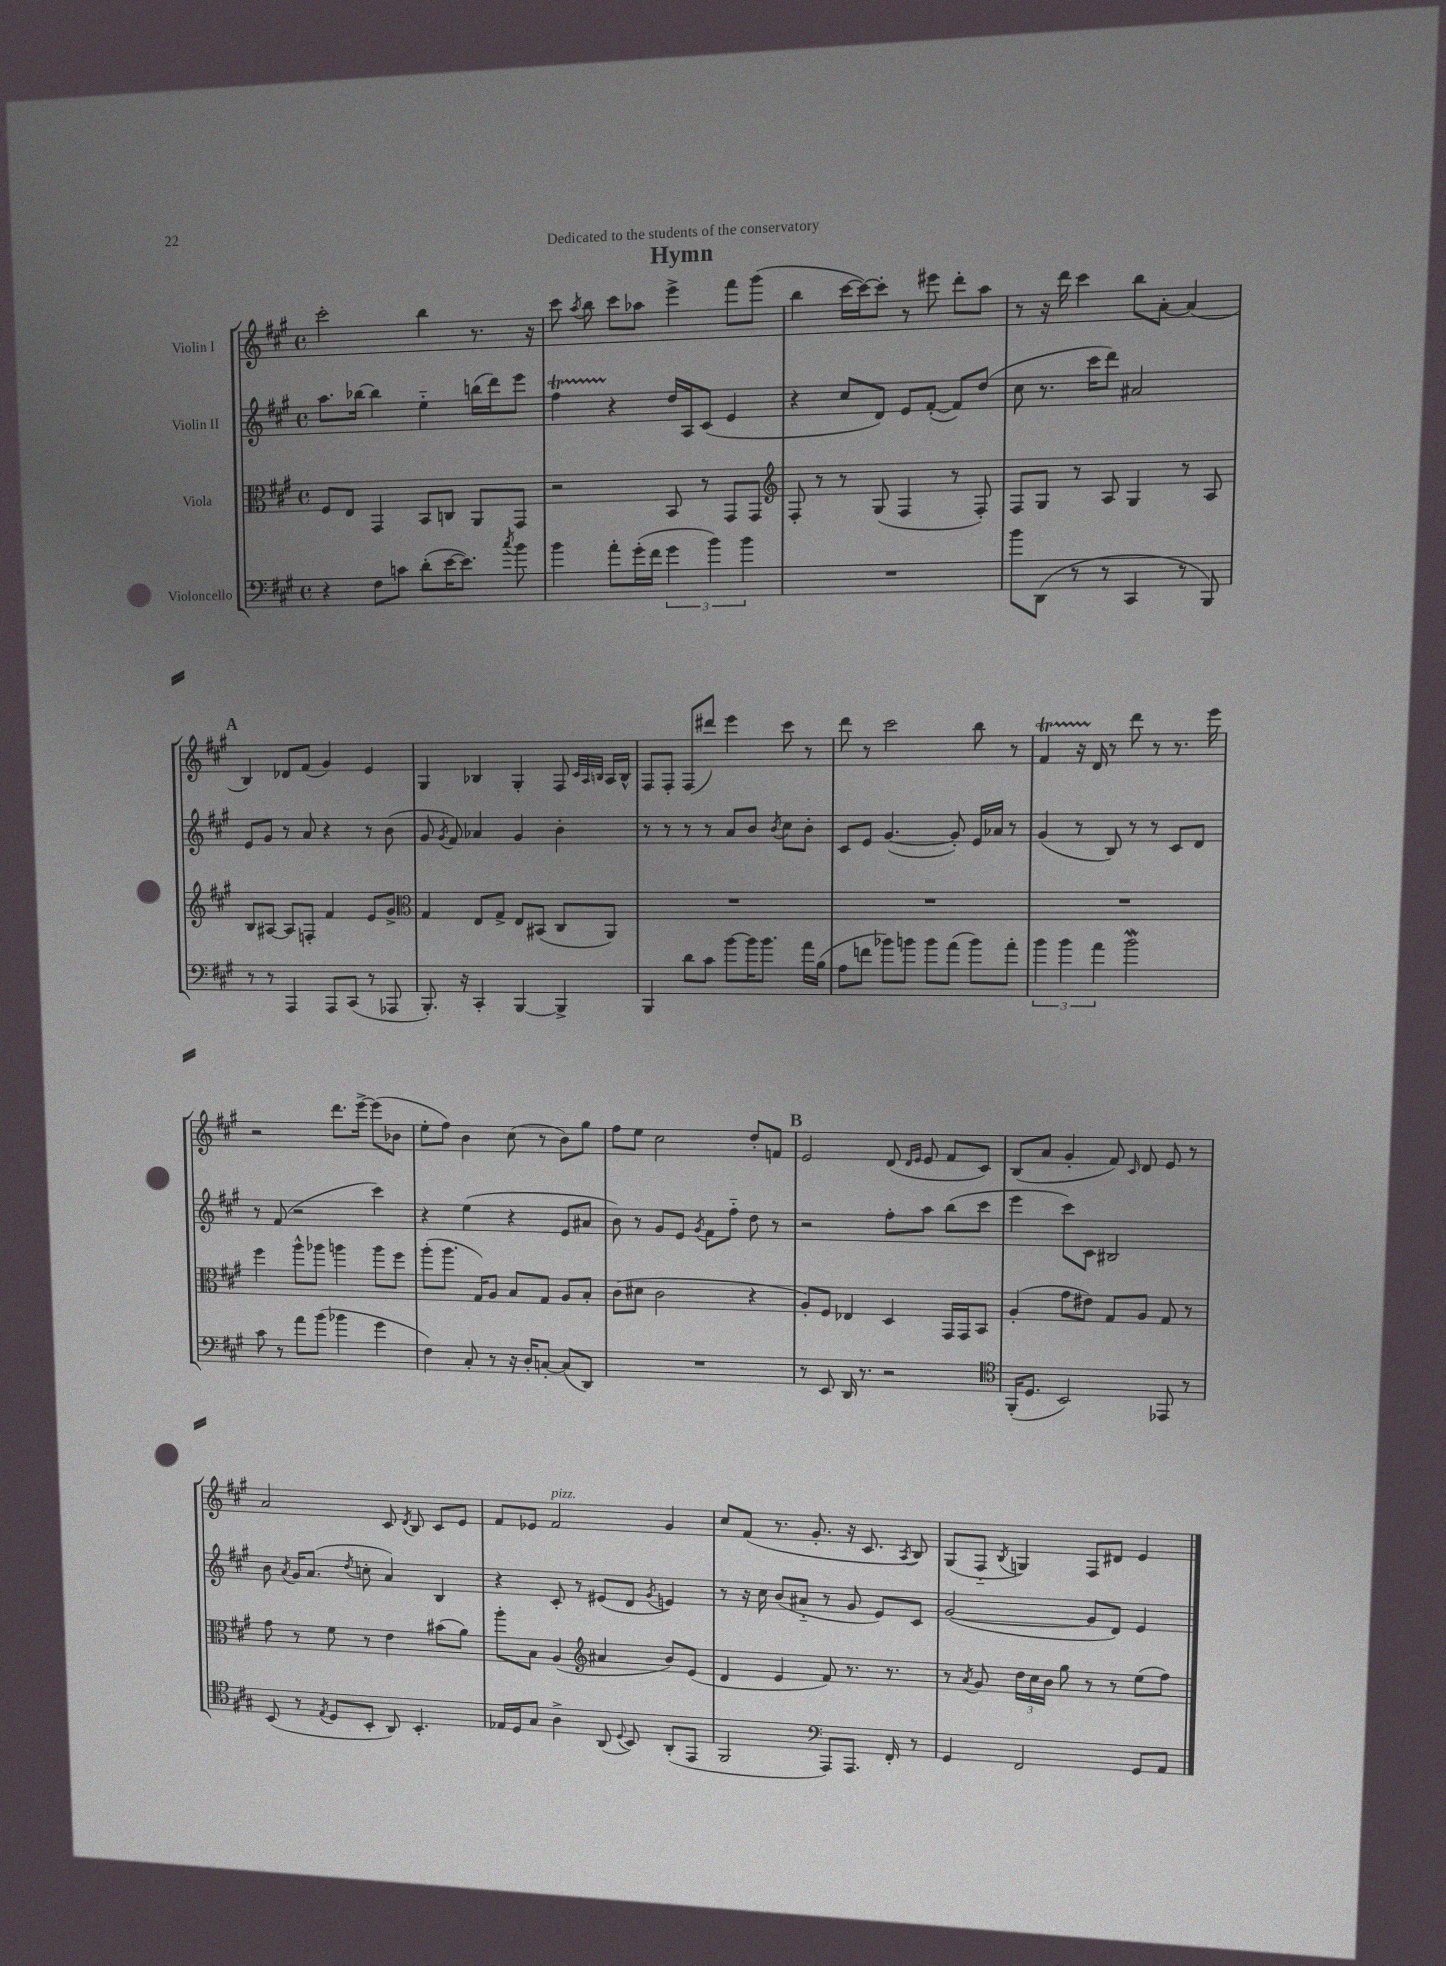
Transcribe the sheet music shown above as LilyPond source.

\header { title = "Hymn" dedication = "Dedicated to the students of the conservatory" }
<<
\new StaffGroup <<
\new Staff = "s0" \with { instrumentName = "Violin I" } {
    \clef treble \key a \major \defaultTimeSignature \time 4/4
    \autoBeamOff cis'''2-. b''4 r8. r16 |
    cis'''8 \acciaccatura { a''8 } b''8 cis'''8[ aes''8] e'''4-> fis'''8[ gis'''8]( |
    b''4 cis'''16[~ cis'''16~) cis'''8]-. r8 eis'''8 d'''8[-. a''8] |
    r8 r16 d'''16 cis'''4 b''8[ a'8]~-. a'4( |
    \mark \markup { \bold "A" } b4) des'8[ fis'8]( gis'4) e'4 |
    gis4 bes4 gis4-. fis8 \grace { cis'32[ a32 b32] } a16[ b16]-^ |
    fis8[ fis8]-. fis8[( dis'''8]) e'''4 cis'''8 r8 |
    d'''8 r8 cis'''2 b''8 r8 |
    fis'4\startTrillSpan r16 d'16\stopTrillSpan r8 d'''8 r8 r8. e'''16 |
    r2 d'''8.[ e'''16]~-> e'''8[( bes'8] |
    e''8[-. fis''8]) b'4 cis''8( r8 b'8[) gis''8] |
    fis''8[ e''8] cis''2 d''8[-. f'8] |
    \mark \markup { \bold "B" } e'2 d'8( \grace { d'16[ e'16] } e'8 fis'8[ cis'8]) |
    b8[( a'8] gis'4-. fis'8) \grace { cis'16 } d'8 e'8 r8 |
    a'2 cis'8 \acciaccatura { d'8 } b8 cis'8[ e'8] |
    fis'8[ ees'8] fis'2^\markup { \italic "pizz." } gis'4 |
    cis''8[ fis'8]( r8. gis'8.-. r16 cis'8. \acciaccatura { a8 } b8) |
    gis8[( fis8]-_ \acciaccatura { b8 } g4) fis8[ dis'8] e'4 \bar "|." |
}
\new Staff = "s1" \with { instrumentName = "Violin II" } {
    \clef treble \key a \major \defaultTimeSignature \time 4/4
    \autoBeamOff a''8.[ bes''16]~ bes''4 e''4-_ b''16[( d'''16) e'''8] |
    fis''4\startTrillSpan r4\stopTrillSpan d''16[ a16 cis'8]( e'4 |
    r4 cis''8[ d'8]) e'8[ fis'8]~-.( fis'8[) d''8]( |
    cis''8 r8. cis'''16[ d'''8]) ais'2 |
    \mark \markup { \bold "A" } e'8[ gis'8] r8 a'8 r4 r8 b'8( |
    gis'8 \acciaccatura { gis'8 } fis'8) aes'4 gis'4 b'4-. |
    r8 r8 r8 r8 a'8[ b'8] \acciaccatura { b'8 } cis''8[ b'8]-. |
    cis'8[ e'8] gis'4.~( gis'8-.) e'16[ aes'16] r8 |
    gis'4( r8 b8) r8 r8 cis'8[ d'8] |
    r8 fis'8( r2 cis'''4) |
    r4 e''4( r4 e'8[ ais'8] |
    b'8) r8 gis'8[ e'8] \acciaccatura { gis'8 } fis'8[ fis''8]-_ d''8 r8 |
    \mark \markup { \bold "B" } r2 fis''8[-. a''8] b''8[( cis'''8] |
    e'''4 cis'''8[) cis'8] bis2 |
    b'8 \acciaccatura { a'8 } gis'16[ a'8.]( \acciaccatura { d''8 } c''8-. a'4) b4 |
    r4 cis'8-. r8 eis'8[( d'8] \acciaccatura { gis'8 } e'4) |
    r8 r16 cis''16 b'8[( ais'8]-_ r8 gis'8 e'8[) cis'8] |
    gis'2~( gis'8[ d'8]) e'4 \bar "|." |
}
\new Staff = "s2" \with { instrumentName = "Viola" } {
    \clef alto \key a \major \defaultTimeSignature \time 4/4
    \autoBeamOff fis8[ e8] gis,4 b,8[ c8] a,8[ gis,8] |
    r2 b,8 r8 gis,8[ gis,8] |
    \clef treble fis8-. r8 r8 gis8( fis4 r8 fis8-.) |
    fis8[ gis8] r8 a8 gis4 r8 a8 |
    \mark \markup { \bold "A" } b8[ ais8]~ ais8[ f8]-. fis'4 e'8[ gis'8]-> |
    \clef alto gis4 e8[ gis8]-> e8[ bis,8]( cis8[ a,8]) |
    R1 |
    R1 |
    R1 |
    fis''4 a''8[-^ aes''8] a''4 a''8[ fis''8] |
    a''8[-.( a''8.] gis16[) a8] b8[ gis8] a8[ b8]-. |
    cis'8[( dis'8] cis'2 r4 |
    \mark \markup { \bold "B" } a8[-.) fis8] ees4 d4 gis,16[ gis,16 b,8] |
    a4-.( gis'8[ eis'8]) gis8[ a8] gis8 r8 |
    gis'8 r8 fis'8 r8 e'4 bis'8[( a'8]) |
    a''8[-. b8] a4( \clef treble ais'4 b'8[) e'8]( |
    d'4 e'4 fis'8) r8. r8. |
    r8 \acciaccatura { a'8 } gis'8 \tuplet 3/2 { d''16[ cis''16 b'16] } gis''8 r8 r8 e''8[( fis''8]) \bar "|." |
}
\new Staff = "s3" \with { instrumentName = "Violoncello" } {
    \clef bass \key a \major \defaultTimeSignature \time 4/4
    \autoBeamOff r4 fis8[ c'8] d'8[-.( e'16~ e'8.]) \acciaccatura { cis''8 } b'8 |
    b'4 a'8[-. gis'16-.( fis'16] \tuplet 3/2 { gis'4 b'4) b'4 } |
    R1 |
    b'8[ d,8]( r8 r8 cis,4 r8 b,,8) |
    \mark \markup { \bold "A" } r8 r8 a,,4 a,,8[ cis,8]( r8 aes,,8 |
    b,,8.-.) r16 cis,4-. b,,4~ b,,4-> |
    b,,4 d'8[ cis'8] b'8[~ b'16 b'8.] a'16[ b16]( |
    a8[ f'8] bes'8[) b'8] b'8[ a'8]( b'8[) a'8]-. |
    \tuplet 3/2 { b'4 b'4 a'4 } b'2\mordent |
    cis'8 r8 a'8[ b'8]( bes'4 gis'4 |
    fis4) cis8-. r8 r16 d16[-. c8]~-. c8[( d,8]) |
    R1 |
    \mark \markup { \bold "B" } r8 e,8 d,16 r8. r2 |
    \clef tenor fis,16[-.( d8.] b,2) ees,8 r8 |
    b,8( r8 \acciaccatura { e8 } d8[ b,8]-. a,8) b,4.-. |
    ees16[ d16 gis8] a4-> a,8( \appoggiatura { d8 } b,8) a,8[-.( e,8] |
    fis,2 \clef bass a,,8[) a,,8.] fis,16-. r8 |
    gis,4 fis,2 gis,8[ a,8] \bar "|." |
}
>>
>>
\layout { \context { \Score \remove "Bar_number_engraver" } }
